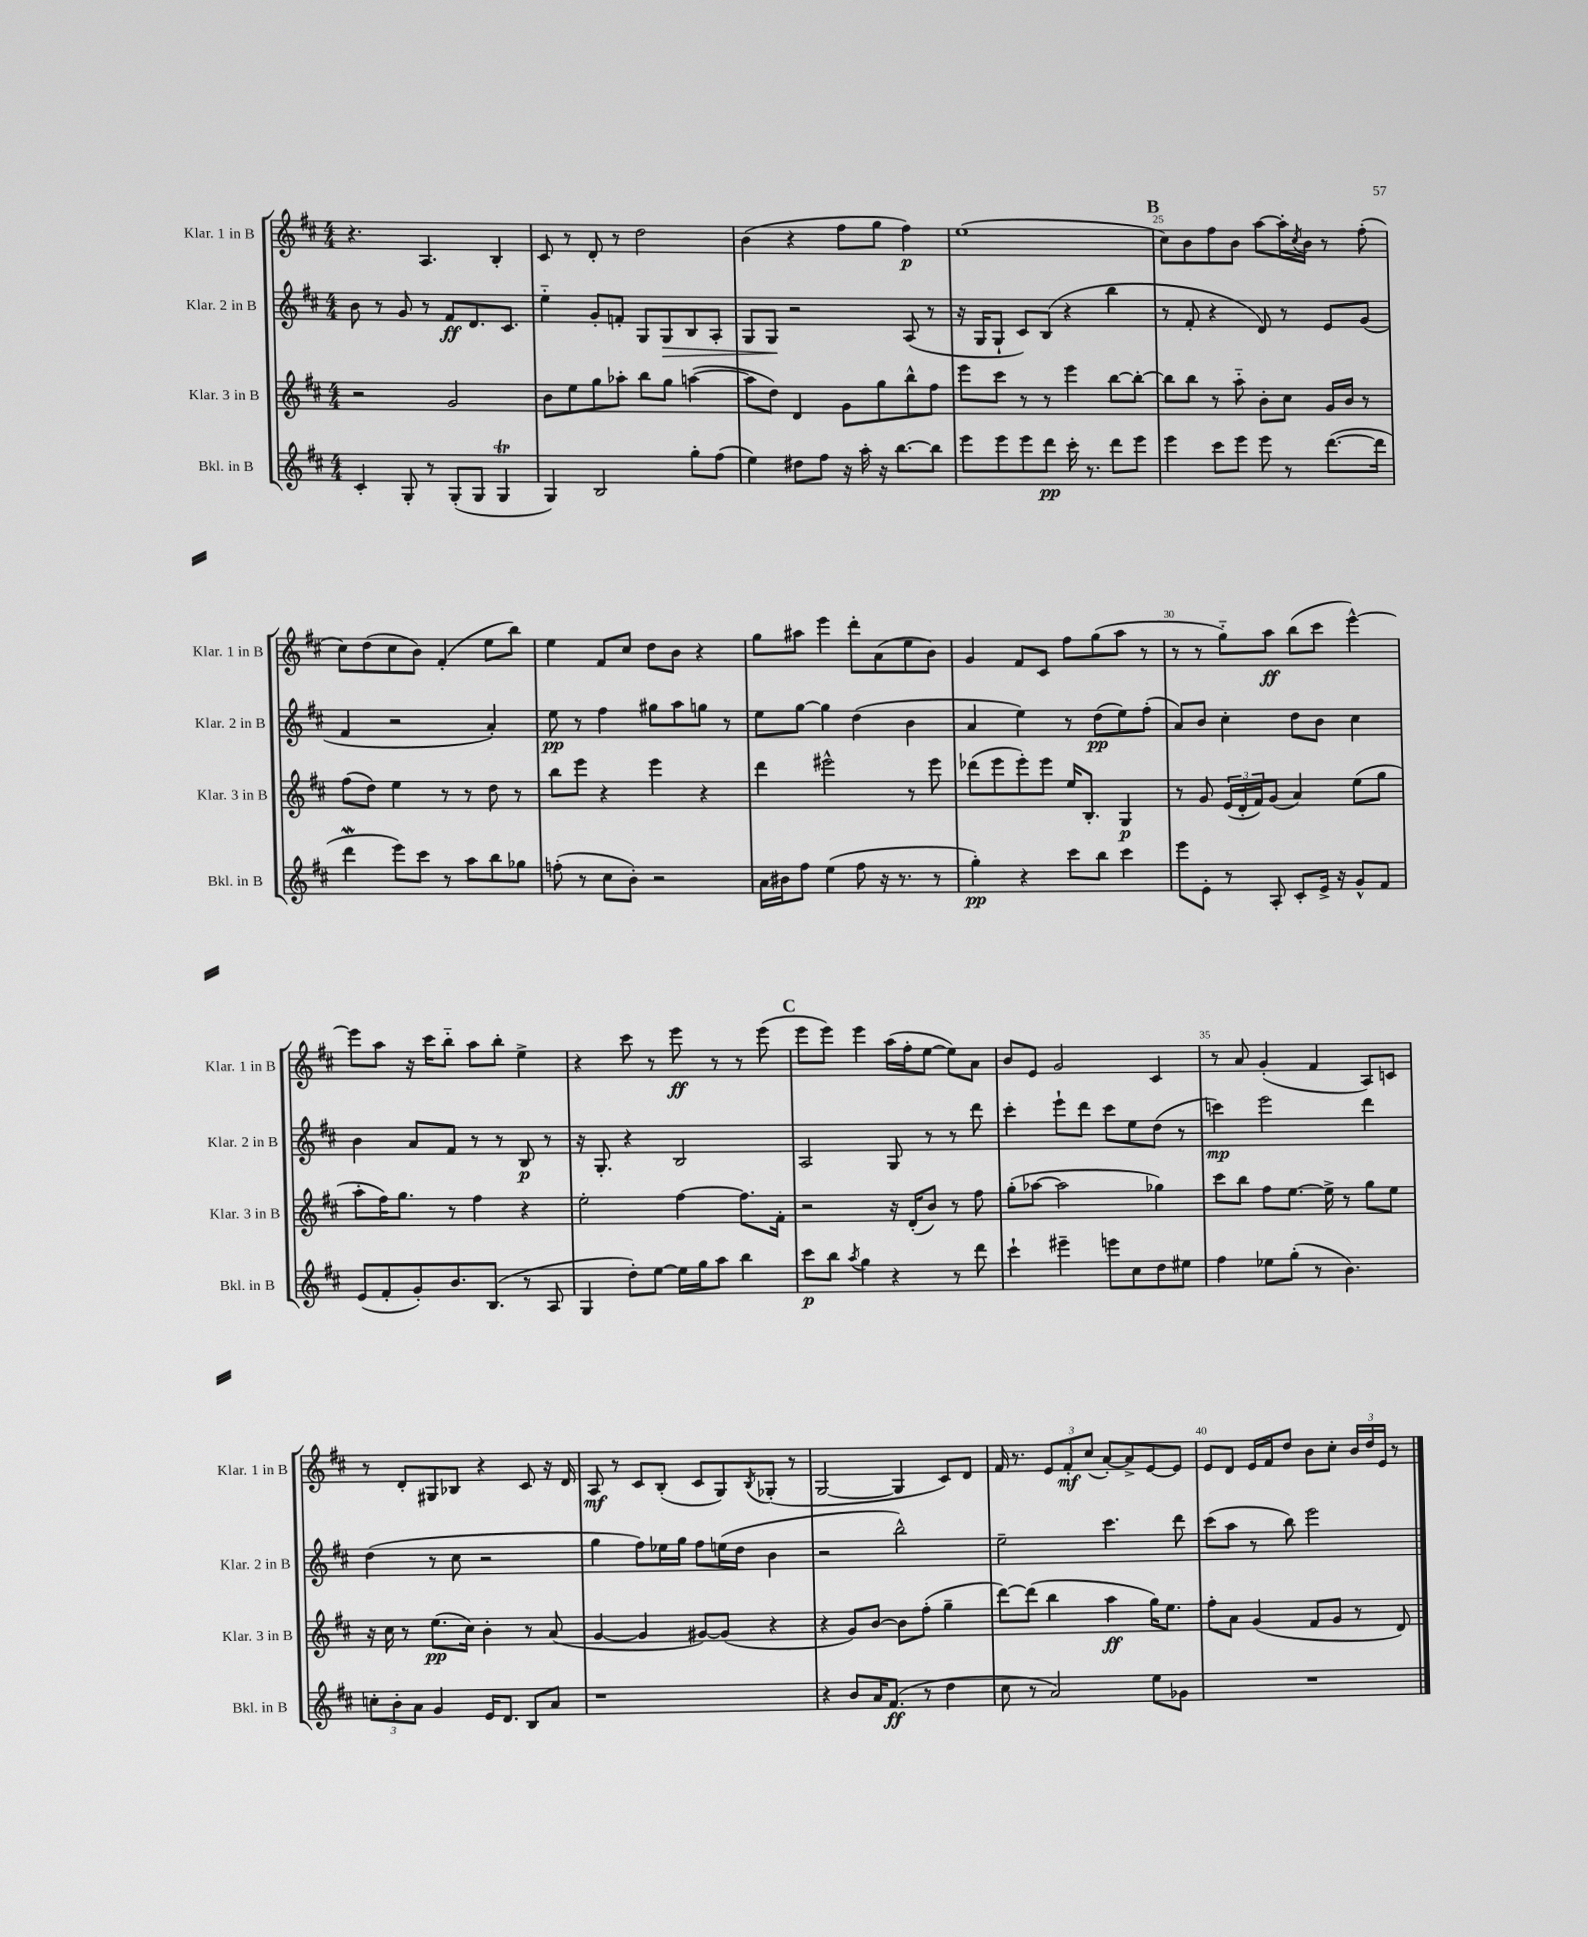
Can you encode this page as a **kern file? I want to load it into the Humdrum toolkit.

**kern	**kern	**kern	**kern
*staff4	*staff3	*staff2	*staff1
*clefG2	*clefG2	*clefG2	*clefG2
*k[f#c#]	*k[f#c#]	*k[f#c#]	*k[f#c#]
*M4/4	*M4/4	*M4/4	*M4/4
4c#'/	2r	8b\	4.r
.	.	8r	.
8G'/	.	8g/	.
8r	.	8r	4.A/
(8G'/L	2g/	8f#/L	.
8G/J	.	8.d/	.
4G/	.	.	4B'/
.	.	8.c#/J	.
=	=	=	=
4G/)	8b\L	4ee'~\	8c#/
.	8ee\	.	8r
2B/	8gg\	8g'/L	8d'/
.	8aa-'\J	8f'/J	8r
.	8bb\L	8G/L	2dd\
.	8gg\J	8G/	.
8gg'\L	([4aa\	8B/	.
(8ff#\J	.	8A'/J	.
=	=	=	=
4ee\)	8aa\]L	8G/L	(4b\
.	8dd\J)	8G/J	.
8dd#\L	4d/	2r	4r
8ff#\J	.	.	.
16r	8g\L	.	8ff#\L
16aa'\	.	.	.
16r	8gg\	.	8gg\J
[8.bb\L	.	.	.
.	8bb^^\	(8A/	4ff#\)
8bb\]J	8ff#\J	8r	.
=	=	=	=
8eee\L	8eee\L	16r	(1ee
.	.	16G/LK	.
8eee\	8ccc#\J	8G`/J	.
8eee\	8r	8c#/L)	.
8ddd\J	8r	(8B/J	.
16ccc#'\	4eee\	4r	.
8.r	.	.	.
8ddd\L	[8bb\L	4bb\	.
8eee\J	8bb'\_J	.	.
=	=	=	=
4eee\	8bb\]L	8r	8cc#\L)
.	8bb\J	8f#'/	8b\
8ccc#\L	8r	4r	8ff#\
8eee\J	8aa'~\	.	8b\J
8eee\	8b'\L	8d/)	[8aa\L
8r	8cc#\J	8r	16aa'\]L
.	.	.	8qcc#/
.	.	.	16b\JJ
([8.ddd\L	16g/LL	8e/L	8r
.	16b/JJ	.	.
.	8r	(8g/J	(8ff#'\
16ddd\]Jk	.	.	.
=	=	=	=
4ddd\	(8ff#\L	4f#/	8cc#\L)
.	8dd\J)	.	(8dd\
8eee\L)	4ee\	2r	8cc#\
8ccc#\J	.	.	8b\J)
8r	8r	.	(4f#'/
8aa\L	8r	.	.
8bb\	8dd\	4a'/)	8ee\L
8gg-\J	8r	.	8bb\J)
=	=	=	=
(8ff'\	8bb\L	8ee\	4ee\
8r	8eee\J	8r	.
8cc#\L	4r	4ff#\	8f#/L
8b'\J)	.	.	8cc#/J
2r	4eee\	8gg#\L	8dd\L
.	.	8aa\	8b\J
.	4r	8gg\J	4r
.	.	8r	.
=	=	=	=
16a\LL	4ddd\	8ee\L	8gg\L
16b#\J	.	.	.
8ff#\J	.	[8gg\J	8aa#\J
(4ee\	2eee#^^\	4gg\]	4eee\
8ff#\	.	(4dd\	8ddd'\L
16r	.	.	(8a\
8.r	.	.	.
.	8r	4b\	8ee\
8r	8eee#\	.	8b\J)
=	=	=	=
4gg'\)	(8ddd-\L	4a/	4g/
.	8eee\	.	.
4r	8eee'\)	4ee\)	8f#/L
.	8eee\J	.	8c#/J
8ccc#\L	16ee/LK	8r	8ff#\L
.	8.B'/J	.	.
8bb\J	.	(8dd\L	(8gg\
4ccc#\	4G/	8ee\)	8aa\J
.	.	(8ff#'\J	8r
=	=	=	=
8eee\L	8r	8a/L)	8r
8e'\J	8g/	8b/J	8r
8r	(24e/LL	4cc#'\	8gg'~\L)
.	24d'/	.	.
.	24f#/J)	.	.
8A'/	(8g/J	.	8aa\J
8c#'/L	4a/)	8dd\L	(8bb\L
16e^/Jk	.	8b\J	8ccc#\J
16r	.	.	.
8g^^/L	(8ee\L	4cc#\	[4eee^^\)
8f#/J	8gg\J	.	.
=	=	=	=
(8e/L	8aa'\L	4b\	8eee\]L
8f#'/	16ff#\K)	.	8aa\J
.	8.gg\J	.	.
8g'/)	.	8a/L	16r
.	.	.	16ccc#\LK
8.b/	8r	8f#/J	8bb'~\J
.	4ff#\	8r	8aa\L
(8.B/J	.	.	.
.	.	8r	8bb'\J
8r	4r	8B/	4ee^\
8A/	.	8r	.
=	=	=	=
4G/	2ee'\	16r	4r
.	.	8.G'/	.
8dd'\L)	.	4r	8ccc#\
[8ee\J	.	.	8r
16ee\]LL	[4ff#\	2B/	8eee\
16gg\J	.	.	.
8aa\J	.	.	8r
4bb\	8.ff#\]L	.	8r
.	.	.	(8eee\
.	16f#'\Jk	.	.
=	=	=	=
8ccc#\L	2r	2A/	8eee\L
8bb\J	.	.	8eee\J)
8qaa/	.	.	.
4gg\	.	.	4eee\
4r	16r	8G/	(16aa\LL
.	(16d'/LK	.	16ff#'\J
.	8b/J)	8r	[8ee\J
8r	8r	8r	8ee\]L)
8ddd\	8ff#\	8ddd\	8a\J
=	=	=	=
4ccc#`\	(8gg'\L	4ccc#'\	8b/L
.	[8aa-\J	.	8e/J
4eee#~\	2aa-\]	8eee`\L	2g/
.	.	8ddd\J	.
8eee\L	.	8ccc#\L	.
8cc#\	.	8ee\	.
8dd\	4gg-\)	(8dd\J	4c#/
8ee#\J	.	8r	.
=	=	=	=
4ff#\	8ccc#\L	4ccc\)	8r
.	8bb\J	.	8a/
8ee-\L	8ff#\L	2eee\	(4g'/
(8gg'\J	[8.ee\J	.	.
8r	.	.	4f#/
.	16ee^\]	.	.
4.b\)	8r	.	.
.	8gg\L	4ddd\	8A/L)
.	8ee\J	.	8c/J
=	=	=	=
12cc'\L	16r	(4dd\	8r
.	16cc#\	.	.
12b'\	.	.	.
.	8r	.	8d'/L
12a\J	.	.	.
4g/	(8.ee\L	8r	8G#/
.	.	8cc#\	8B-/J
.	16cc#\Jk)	.	.
16e/LK	4b'\	2r	4r
8.d/J	.	.	.
8B/L	8r	.	8c#/
8a/J	(8a/	.	16r
.	.	.	16d/
=	=	=	=
1r	[4g/	4gg\	8A/
.	.	.	8r
.	4g/]	8ff#\L)	8c#/L
.	.	16ee-\L	(8B'/J
.	.	16gg\JJ	.
.	[8g#/L)	8ff#\L	8c#/L
.	(8g#/]J	(16ee\L	8G/)
.	.	16dd\JJ	.
.	.	.	8qB/
.	4r	4b\	(8G-'/J
.	.	.	8r
=	=	=	=
4r	4r	2r	[2G/
8b/L	8g/L)	.	.
16a/K	[8b/J	.	.
(8.f#/J	.	.	.
.	8b\]L	2bb^^\)	4G/]
8r	(8ff#'\J	.	.
4dd\	4gg~\	.	8c#/L)
.	.	.	8d/J
=	=	=	=
8cc#\	[8ddd\L)	2ee~\	16f#/
.	.	.	8.r
8r	(8ddd\]J	.	.
2a/)	4bb\	.	12e/L
.	.	.	12f#'/
.	.	.	(12cc#/J
.	4aa\	4.ccc#\	[8a'/L)
.	.	.	8a^/]
8ee\L	16gg\LK)	.	[8e/
.	8.ee\J	.	.
8g-\J	.	8ddd\	8e/]J
=	=	=	=
1r	8ff#'\L	(8ccc#\L	8e/L
.	8a\J	8aa\J	8d/J
.	(4g/	8r	16e/LL
.	.	.	16f#/J
.	.	8bb\)	8dd/J
.	8f#/L	2eee\	8b\L
.	8g/J	.	8cc#'\J
.	8r	.	24b/LL
.	.	.	24dd/
.	.	.	24e/JJ
.	8d/)	.	8r
==	==	==	==
*-	*-	*-	*-
